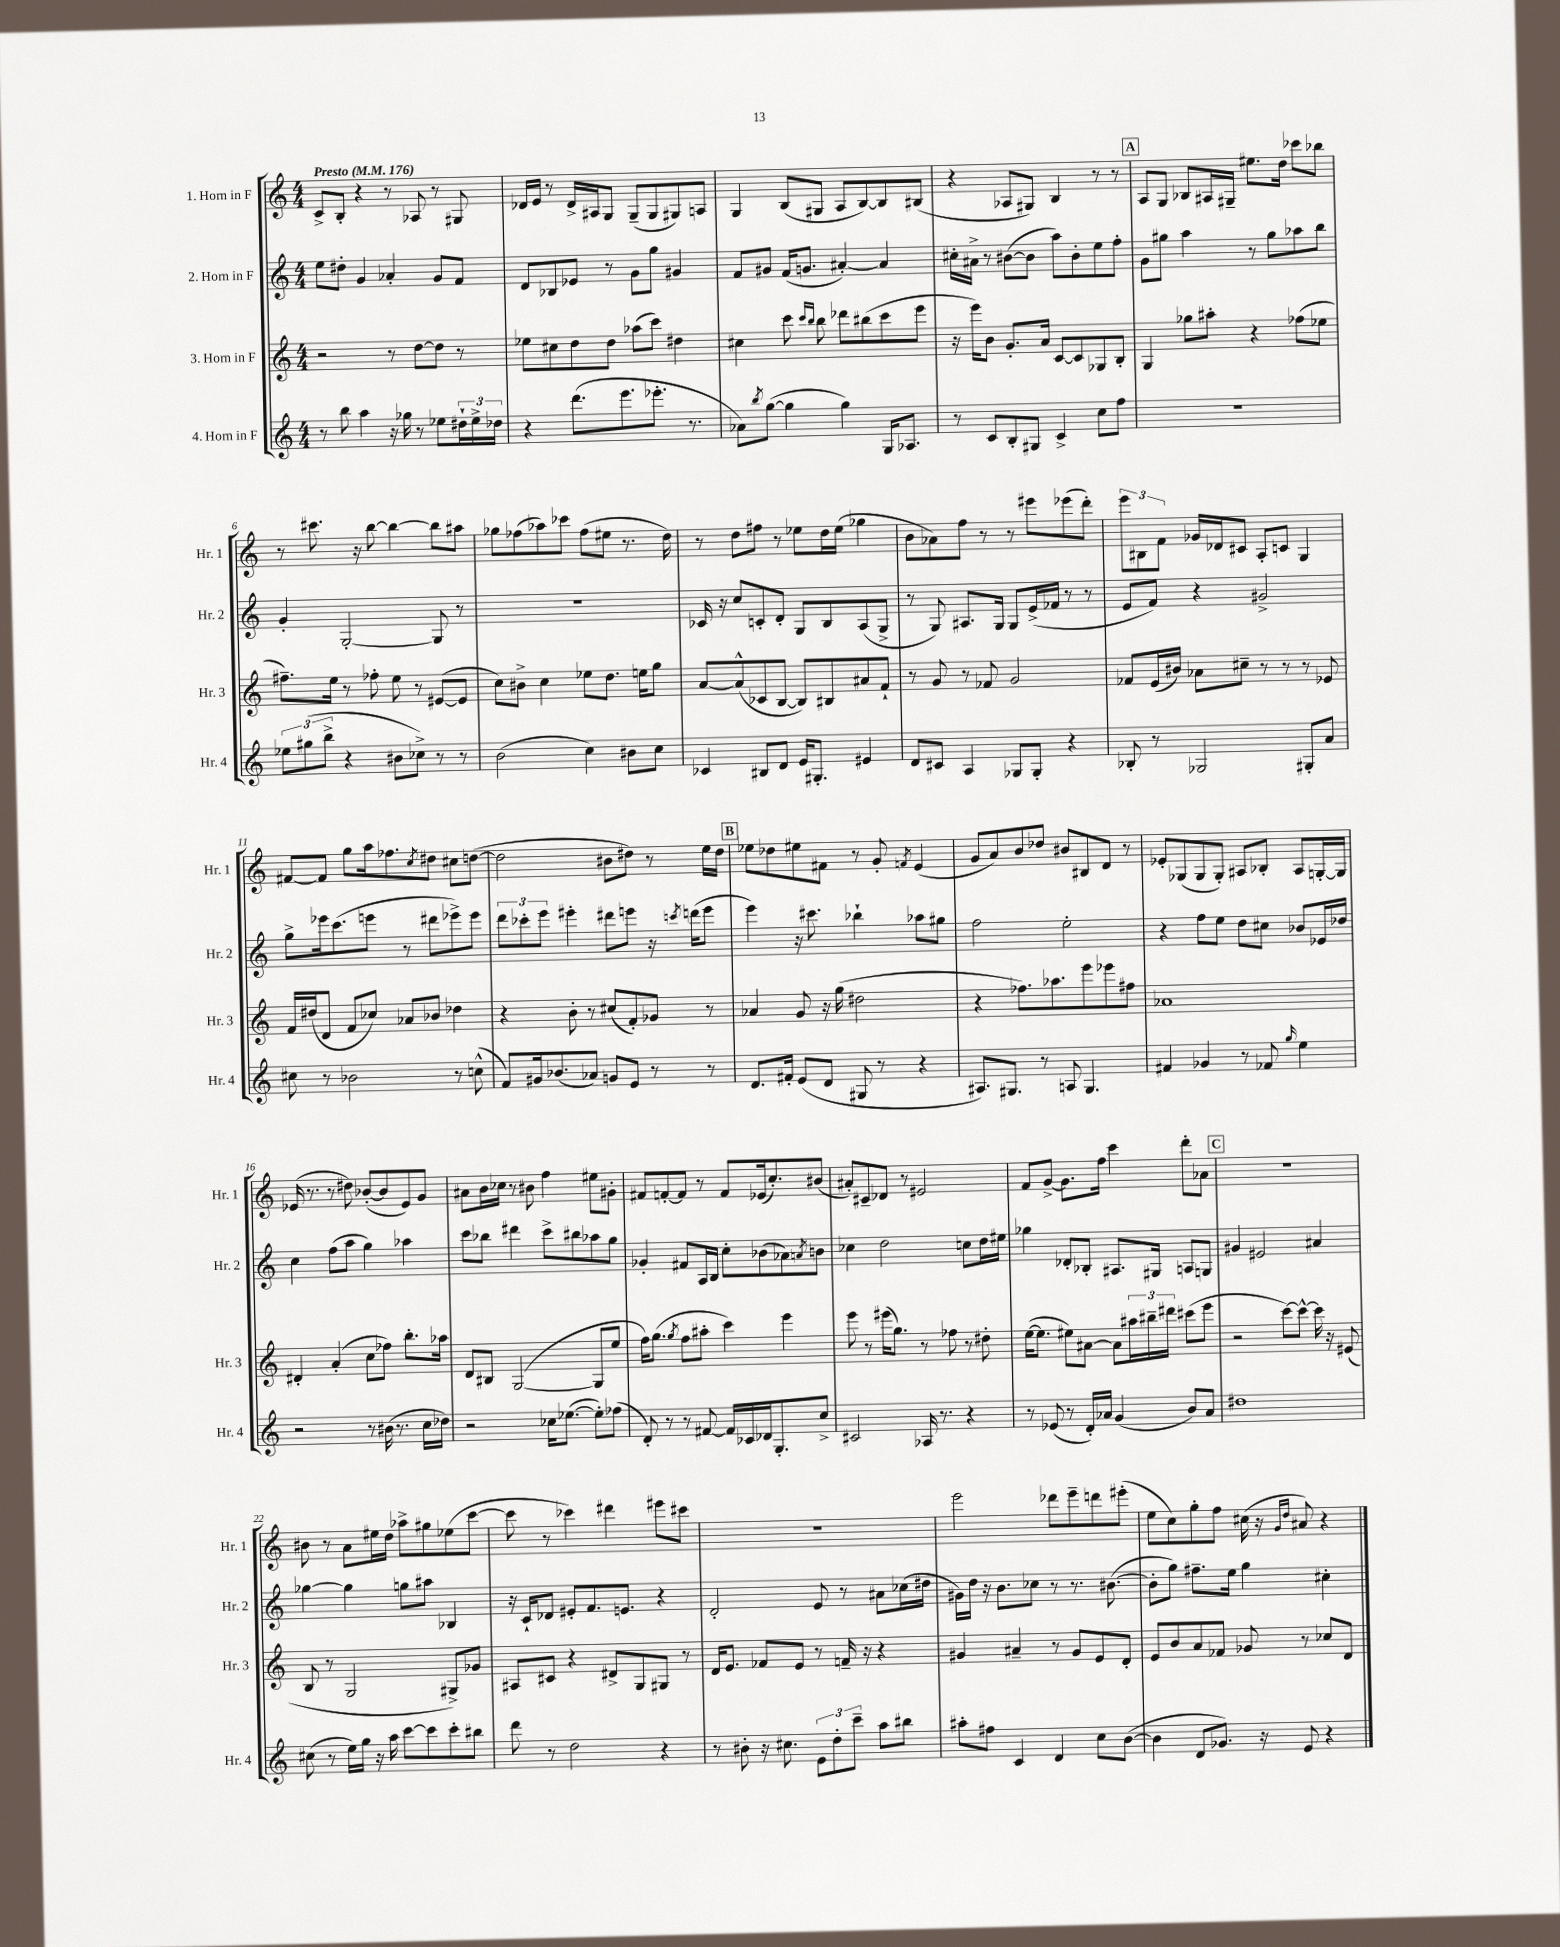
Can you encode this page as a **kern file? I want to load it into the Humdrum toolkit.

**kern	**kern	**kern	**kern
*staff4	*staff3	*staff2	*staff1
*clefG2	*clefG2	*clefG2	*clefG2
*k[]	*k[]	*k[]	*k[]
*M4/4	*M4/4	*M4/4	*M4/4
*MM176	*MM176	*MM176	*MM176
8r	2r	8ee	8c^
8bb	.	8dd#'	8B'
4aa	.	4g	4r
16r	8r	4a-'	8r
16gg-	.	.	.
8r	[8dd	.	8A-
8ee-	8dd]	8g	8r
24dd#`	8r	8f	8G#
24ee-^	.	.	.
24dd-	.	.	.
=	=	=	=
4r	8ee-	8d	16d-
.	.	.	16e
.	8cc#	8B-	8r
(8.ddd	8dd	8e-	16d-^
.	.	.	16A#
.	8dd	8r	8G
8.eee	.	.	.
.	(8aa-	8g	(8G~
8.eee-'	8ccc)	8gg	8G
.	4dd#	4g#	8G#)
8.r	.	.	.
.	.	.	8A
=	=	=	=
8a-)	4cc#	8f	4G
8qbb	.	.	.
([8gg	.	8g#	.
4gg]	8ccc	(16f	(8B
.	.	8.g	.
.	16qqccc	.	.
.	16qqbb	.	.
.	8bb	.	8G#
4gg)	8ddd-	[4a#')	8A
.	(8bb#	.	[8B)
16G	8ccc	4a#]	8B]
8.A-	.	.	.
.	8eee	.	(8B#
=	=	=	=
8r	16r	16cc#'	4r
.	16eee)	16a#^	.
8c	8b	8r	.
8B'	8.g'	([8b#	8A-
8G#	.	8b#]	8G#)
.	16a	.	.
4c^	[8c	8aa)	4B
.	8c]	8b#'	.
8cc	8G-	8ee	8r
8ff	8B'	8ff'	8r
=	=	=	=
1r	4G	8g	8A
.	.	8gg#	8G
.	8gg-	4aa	8B-
.	8aa#'	.	16A#
.	.	.	16G#~
.	4r	8r	8.ee#
.	.	8gg#	.
.	.	.	16dd
.	(8ff-	8aa-	8ccc-
.	8ee-	8bb	8bb-
=	=	=	=
12ee-	8.ff#~)	4g'	8r
(12gg#	.	.	.
.	.	.	8.ccc#
12bb^	.	.	.
.	16ee	.	.
4r	8r	[2G'	.
.	.	.	16r
.	8ff-'	.	[8bb
8b#	8ee	.	4bb_
8cc-^)	8r	.	.
8r	([8e#	8G]	8bb]
8r	8e#]	8r	8aa#
=	=	=	=
(2b	8cc)	1r	8gg-
.	8b#^	.	(8ff-
.	4cc	.	8aa-)
.	.	.	8ccc-
4cc)	8ee-	.	(8ff-
.	8.dd	.	8ee#
8b#	.	.	8.r
.	16ee	.	.
8cc	8gg	.	.
.	.	.	16dd)
=	=	=	=
4c-	[8a	16c-	8r
.	.	16r	.
.	(8a^^]	8cc	8dd
8B#	8c-	8c'	8ff#
8d	[8B	8d'	8r
16e	8B])	8G	8ee-
8.G#'	.	.	.
.	8B#	8B	16dd
.	.	.	(16ee-
4e#	8a#	(8A	4gg-
.	8f`	8G^	.
=	=	=	=
8d	8r	8r	8b
8c#	8g	8G)	8a-)
4A	8r	8.A#	8ff
.	8f-	.	8r
.	.	16G	.
8G-	2g	8G	8r
8G-'	.	(16e^	8eee#
.	.	16f-	.
4r	.	8r	(8eee-
.	.	8r	8ddd')
=	=	=	=
8B-'	8f-	8e	12eee
.	.	.	12B#
8r	(16e	8f)	.
.	.	.	12f
.	16b#)	.	.
2G-	8a-	4r	16g-
.	.	.	16d-
.	8cc#~	.	8c#
.	8r	2g#^	8A'
.	8r	.	8c
8G#'	8r	.	4G
8a	8e-	.	.
=	=	=	=
8cc#	16f	8gg^	[8f#
.	(16dd#	.	.
8r	8d	16eee-	8f#]
.	.	(8.ccc	.
2b-	8f	.	8gg
.	8cc-)	8eee	16aa
.	.	.	8.ff-
.	8a-	8r	.
.	.	.	8qcc
.	8b-	8ddd#	8dd#
8r	4dd-	8eee-^)	8cc#
(8cc^^	.	8eee-	([8dd
=	=	=	=
8f)	4r	12ddd	2dd]
.	.	12ccc-'	.
16g#	.	.	.
.	.	12eee	.
(8.b-	.	.	.
.	8b'	4eee#'	.
8a-)	8r	.	.
8g	(8cc#	8ddd#	8b#
8e	8f')	8eee	8dd#)
8r	8g-	16r	8r
.	.	8qccc	.
.	.	(16ddd	.
8r	8r	8eee	16ee
.	.	.	16dd#
=	=	=	=
8.d	4a-	4eee)	8ee-
.	.	.	8dd-
16f#'	.	.	.
(8e	8g	16r	8ee#
.	.	8.ccc#	.
8d	16r	.	8f#
.	(16gg	.	.
8G#	2dd#	4bb-`	8r
8r	.	.	8g'
.	.	.	8qf
4r	.	8aa-	(4e
.	.	8gg#	.
=	=	=	=
8.A#)	4r	2ff	8g
.	.	.	8a)
8.G#	.	.	.
.	8.ff-)	.	8b
8r	.	.	8dd-
.	8.aa-	.	.
8A	.	2ee'	8b#
4.G#	8eee	.	8B#
.	8eee-	.	8d
.	8ff#	.	8r
=	=	=	=
4f#	1a-	4r	8e-'
.	.	.	(8G-
4g-	.	8ff	8G-
.	.	8ee	8G-')
8r	.	8dd	8A#
8f-	.	8cc#	8B-'
16qqgg	.	.	.
4ee	.	8b-	8A#
.	.	16e-	[16G'
.	.	16dd-	16G]
=	=	=	=
2r	4d#'	4cc	(16e-
.	.	.	8.r
.	(4a'	(8ff	8r
.	.	8aa	8dd#)
8r	8cc	4gg)	([8b-'
(16b#	8ff-)	.	8b-]
8.r	.	.	.
.	8.bb'	4aa-	8e-)
16cc	.	.	8g
16dd-)	16aa-	.	.
=	=	=	=
2r	8d	8ccc	8a#
.	8B#	8bb-	16b
.	.	.	16cc-
.	([2G	4ddd#	8r
.	.	.	8b#
16cc-	.	8ccc^	4ff
([8.ee-	.	.	.
.	.	8bb#	.
8ee-'])	8G]	8aa-	8ee#
(8ff-	8ee	8gg	8g#'
=	=	=	=
8d')	16ff)	4g-'	8f#
.	(8.gg	.	.
8r	.	.	[8f'
.	8qgg	.	.
8r	8ff	8f#	8f]
[8f#	8aa#'	16A	8r
.	.	16B	.
16f#]	4ccc)	8cc'	8f
16c-	.	.	.
16d-	.	(8b-	(16e-
8.G'	.	.	8.cc')
.	4eee	8a-)	.
.	.	8qa	.
8cc^	.	8b	(8b#
=	=	=	=
2c#	8eee	4cc-	8a#')
.	8r	.	8c#~
.	(16eee#	2dd	8d-
.	8.gg)	.	.
.	.	.	8r
16A-	8r	.	2e#
8.r	.	.	.
.	8ff-	.	.
4r	8r	8cc	.
.	8dd#'	16dd	.
.	.	16ee#	.
=	=	=	=
8r	([16ee	4gg-	8f
.	8.ee]	.	.
(8e-	.	.	[8g^
8r	8ee#)	8d-'	8.g]
16d')	[8a#	8B-'	.
16a-	.	.	16ff
(4g	8a#]	8.A#	4ccc
.	24aa#	.	.
.	24bb#~	.	.
.	.	16G#	.
.	24ddd#	.	.
8b)	(8ccc#	8A	8ddd'
8a-	8eee	8G	8a-
=	=	=	=
1dd#	2r	4g#	1r
.	.	2e#	.
.	[8ccc)	.	.
.	8ccc^^_	.	.
.	16ccc]	4a#	.
.	16r	.	.
.	(8e#	.	.
=	=	=	=
(8cc#	8B	[4gg-	8b#
8r	8r	.	8r
16ee)	2G	4gg-]	8a
16gg	.	.	.
16r	.	.	16ee#
16aa	.	.	16dd
[8ccc	.	8gg	8aa-^
8ccc]	.	8aa#	8gg#
8ccc'	8G#^)	4B-	(8ee-
8bb#	8g-	.	[8ccc
=	=	=	=
8ddd	8A#	16r	8ccc]
.	.	16c`	.
8r	8c#	8d-	8r
2dd	4r	8e#'	4ccc-)
.	.	8.f	.
.	8d#^	.	4ddd#
.	.	8.e	.
.	8G	.	.
4r	8G#	4r	8eee#
.	8r	.	8ccc#
=	=	=	=
8r	16d	2d'	1r
.	8.e	.	.
8b#'	.	.	.
16r	8f-	.	.
8.cc#	.	.	.
.	8e	.	.
12e	8r	8e	.
12dd'	.	.	.
.	16f~	8r	.
12ccc~	.	.	.
.	16r	.	.
8aa	4r	8a#	.
8bb#	.	(16cc-	.
.	.	16dd#	.
=	=	=	=
8aa#'	4g#	16g#)	2eee
.	.	16dd	.
8ff#	.	16r	.
.	.	8.b	.
4c	4a#~	.	.
.	.	8cc-	.
4d	8r	8r	8ddd-
.	8g#	8.r	8eee~
8cc	8e	.	8ddd
.	.	([8.b#	.
([8b	8d'	.	(8eee#'
=	=	=	=
4b]	8e	8b#']	8ee
.	8b	8gg)	8cc)
8d	8a	8.ff#~	8gg'
8.g-)	8f-	.	8ff
.	.	16ee	.
.	8g-	4gg	(16cc#
16r	.	.	16r
.	.	.	16qqg
.	.	.	16qqdd
8e	8r	.	8a#)
4r	8cc-	4cc#'	4r
.	8d	.	.
==	==	==	==
*-	*-	*-	*-
